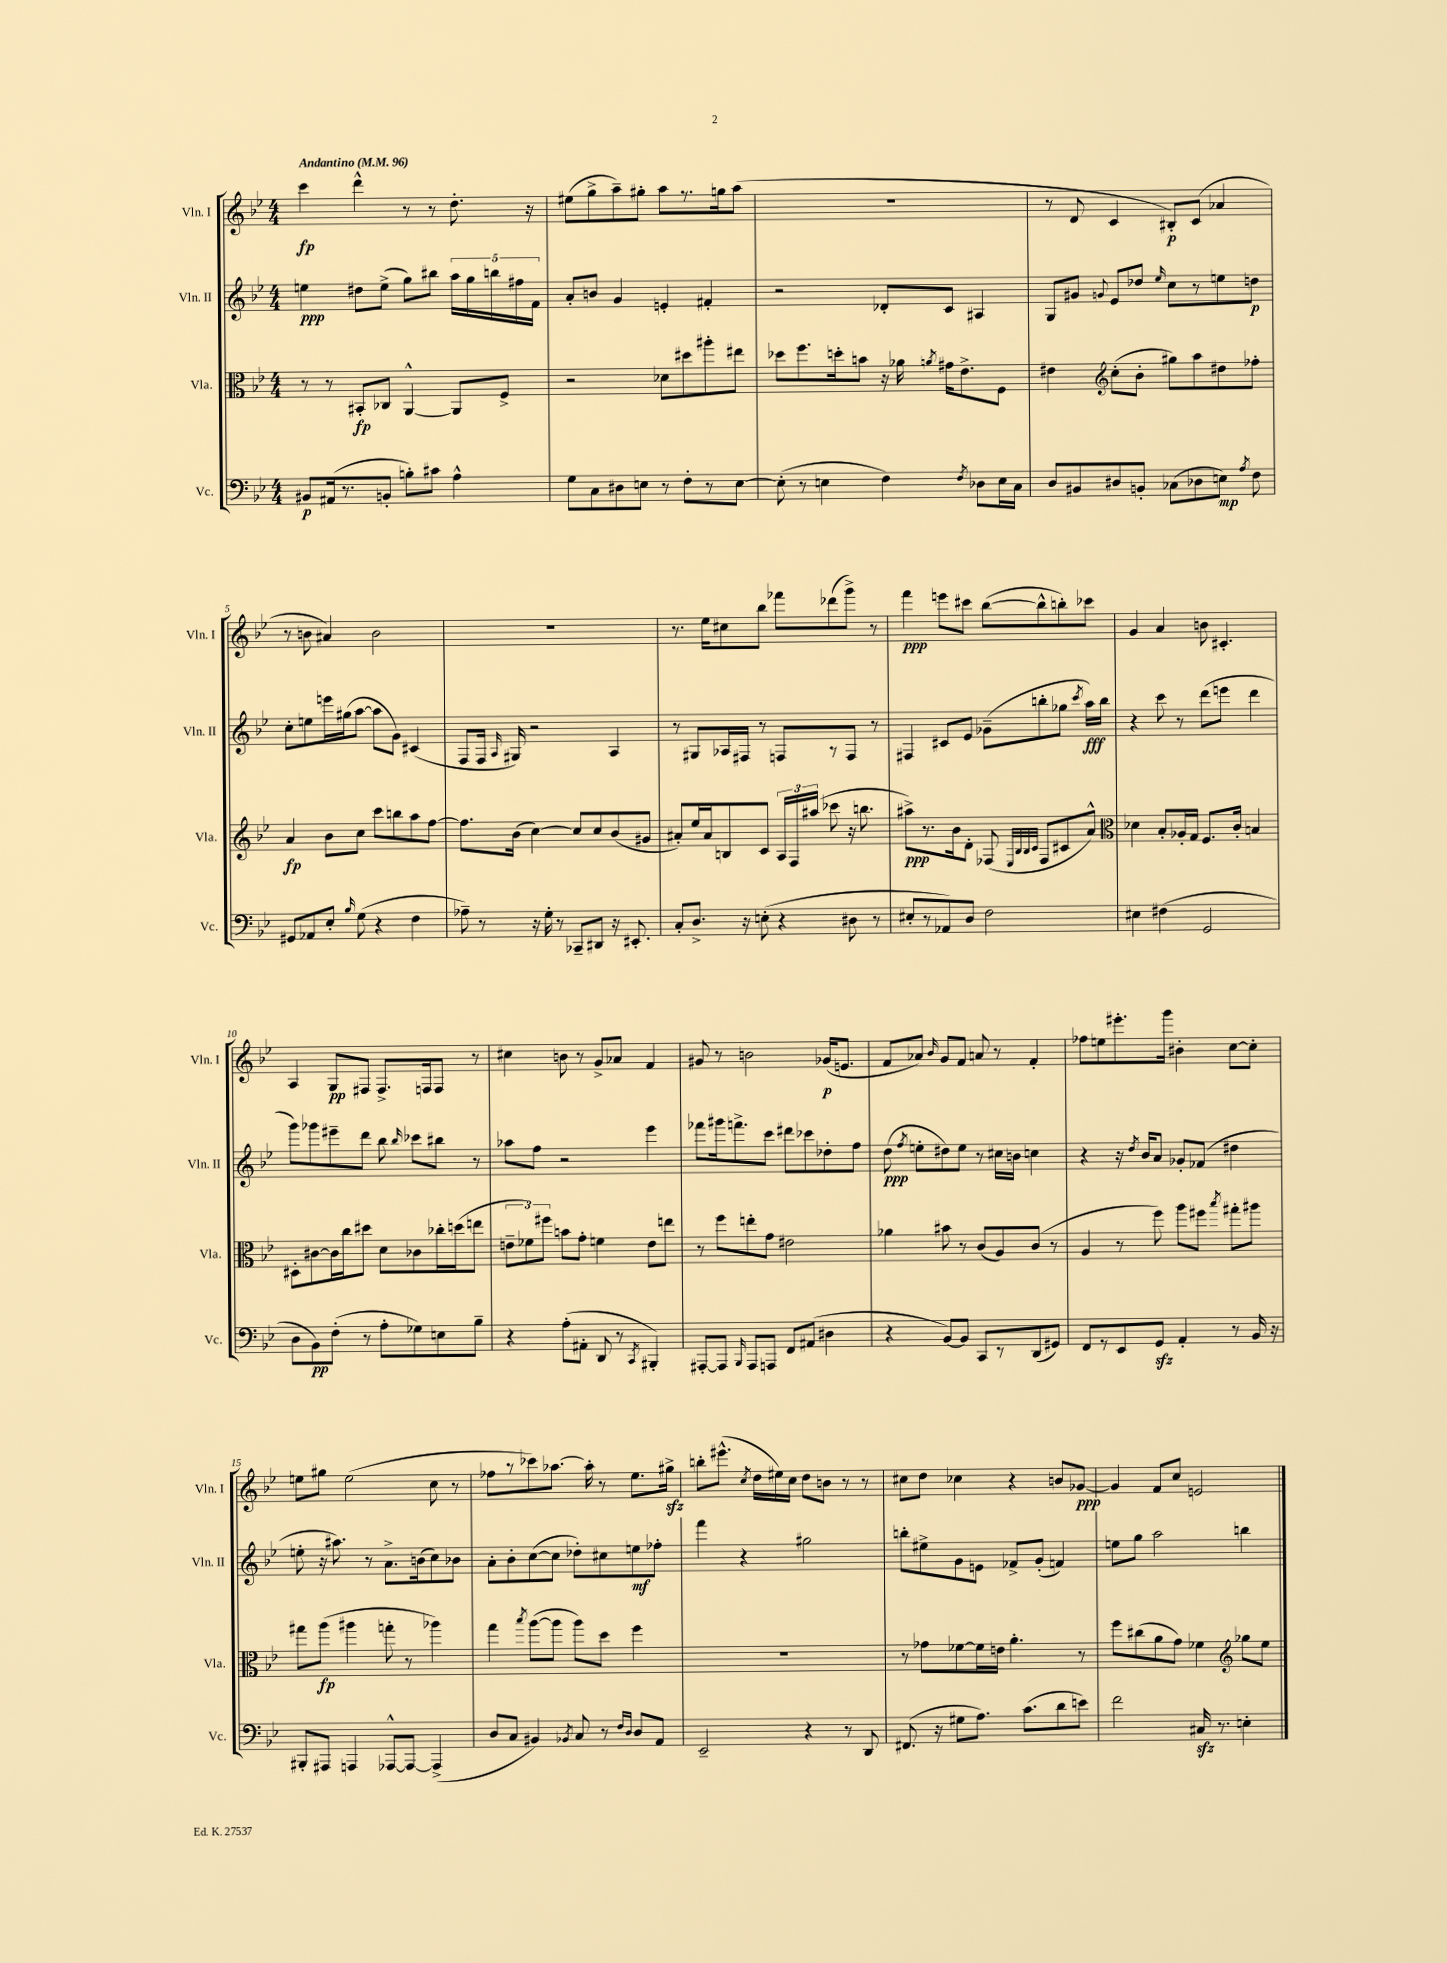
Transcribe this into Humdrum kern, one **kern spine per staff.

**kern	**dynam	**kern	**dynam	**kern	**dynam	**kern	**dynam
*part4	*part4	*part3	*part3	*part2	*part2	*part1	*part1
*staff4	*staff4	*staff3	*staff3	*staff2	*staff2	*staff1	*staff1
*I"Vc.	*	*I"Vla.	*	*I"Vln. II	*	*I"Vln. I	*
*I'Vc.	*	*I'Vla.	*	*I'Vln. II	*	*I'Vln. I	*
*clefF4	*	*clefC3	*	*clefG2	*	*clefG2	*
*k[b-e-]	*	*k[b-e-]	*	*k[b-e-]	*	*k[b-e-]	*
*M4/4	*	*M4/4	*	*M4/4	*	*M4/4	*
*MM96	*	*MM96	*	*MM96	*	*MM96	*
=1	=1	=1	=1	=1	=1	=1	=1
!	!	!	!	!	!	!LO:TX:a:B:t=Andantino	!
8BB#X/L	p	8r	.	4een\	ppp	4ccc\	fp
(16AA#X/k	.	8r	.	.	.	.	.
8.r	.	.	.	.	.	.	.
.	.	8BB#X'/L	fp	8dd#X\L	.	4ddd^^\	.
8BBn'/J	.	8C-X/J	.	(8ee^\J	.	.	.
8Bn'\L)	.	[4AA^^/	.	8gg\L)	.	8r	.
8c#X\J	.	.	.	8bb#X\J	.	8r	.
4A^^\	.	8AA/L]	.	20aa\LL	.	8.dd'\	.
.	.	.	.	20gg\	.	.	.
.	.	.	.	20bbn\	.	.	.
.	.	8F^/J	.	.	.	.	.
.	.	.	.	20ff#X\	.	.	.
.	.	.	.	.	.	16r	.
.	.	.	.	20f\JJ	.	.	.
=2	=2	=2	=2	=2	=2	=2	=2
8G\L	.	2r	.	8a'/L	.	(8ee#X\L	.
8C\	.	.	.	8bn/J	.	8gg^\	.
8D#X\	.	.	.	4g/	.	8aa~\)	.
8En\J	.	.	.	.	.	8gg#X'\J	.
8r	.	8d-X\L	.	4en'/	.	8aa\L	.
8F'\L	.	8dd#X\	.	.	.	8.r	.
8r	.	8aa#X'\	.	4f#X'/	.	.	.
.	.	.	.	.	.	16ggn\k	.
[8E\J	.	8ee#X\J	.	.	.	(8aa\J	.
=3	=3	=3	=3	=3	=3	=3	=3
(8E'\]	.	8dd-X\L	.	2r	.	1r	.
8r	.	8.ff\	.	.	.	.	.
4En\	.	.	.	.	.	.	.
.	.	16ddn'\k	.	.	.	.	.
.	.	8bn\J	.	.	.	.	.
4F\)	.	16r	.	8d-X'/L	.	.	.
.	.	16a-X\	.	.	.	.	.
.	.	8qan/	.	.	.	.	.
.	.	16g#X\KL	.	8c/J	.	.	.
.	.	8.e-^\	.	.	.	.	.
8qF/	.	.	.	.	.	.	.
8D-X\L	.	.	.	4A#X/	.	.	.
16E\L	.	8F\J	.	.	.	.	.
16C\JJ	.	.	.	.	.	.	.
=4	=4	=4	=4	=4	=4	=4	=4
8D/L	.	4e#X\	.	8G/L	.	8r	.
8BB#X/	.	.	.	8g#X/J	.	8d/	.
*	*	*clefG2	*	*	*	*	*
.	.	.	.	8qqgn/	.	.	.
8D#X/	.	(8cc'\L	.	8e-/L	.	4c/	.
8BBn'/J	.	8b-'\J	.	8dd-X/J	.	.	.
.	.	.	.	16qqee-/	.	.	.
(8C-X\L	.	8gg#X\L)	.	8cc\L	.	8B#X'/L)	p
8D-X\	.	8aa\	.	8r	.	(8c/J	.
8En\J)	mp	8dd#X\	.	8een\	.	4a-X/	.
8qA/	.	.	.	.	.	.	.
8F\	.	8ff-X'\J	.	8ddn\J	p	.	.
!!LO:LB:g=z
=5	=5	=5	=5	=5	=5	=5	=5
8GG#X/L	.	4a/	fp	8cc'\L	.	8r	.
8AA-X/	.	.	.	8een\	.	8bn\	.
8E-'/J	.	8b-\L	.	16eeen\L	.	4a#X/)	.
.	.	.	.	(16gg#X\J	.	.	.
16qqB-/	.	.	.	.	.	.	.
(8G\	.	8cc\J	.	[8aa\J	.	.	.
4r	.	8ccc\L	.	8aa\L]	.	2b\	.
.	.	8bbn\	.	8g\J)	.	.	.
4F\	.	8aa\	.	(4c#X/	.	.	.
.	.	[8ff\J	.	.	.	.	.
=6	=6	=6	=6	=6	=6	=6	=6
8A-X~\)	.	8.ff\L]	.	8F/L	.	1r	.
8r	.	.	.	16F/Jk	.	.	.
.	.	.	.	16qqA/	.	.	.
.	.	(16b-\Jk	.	16G#X/)	.	.	.
16r	.	[4cc\)	.	2r	.	.	.
16G'\	.	.	.	.	.	.	.
8r	.	.	.	.	.	.	.
8CC-X~/L	.	8cc/L]	.	.	.	.	.
8DD#X/J	.	8cc/	.	.	.	.	.
16r	.	(8b-/	.	4A/	.	.	.
8.EE#X'/	.	.	.	.	.	.	.
.	.	8g#X/J	.	.	.	.	.
=7	=7	=7	=7	=7	=7	=7	=7
8C'/L	.	8a#X'/L)	.	8r	.	8.r	.
8.D^/J	.	16ee-/L	.	8G#X/L	.	.	.
.	.	16a#/J	.	.	.	16ee-\KL	.
.	.	8Bn/	.	16A-X/L	.	8cc#X\	.
16r	.	.	.	16F#X/JJ	.	.	.
(8En'\	.	8c/J	.	8r	.	8bb-\J	.
4r	.	24A/LL	.	8Fn/L	.	8fff-X\L	.
.	.	24F/	.	.	.	.	.
.	.	(24aa#X/JJ	.	.	.	.	.
.	.	8ccc-X\	.	8r	.	(8ddd-X\	.
8D#X\	.	16r	.	8F/J	.	8ggg^\J)	.
.	.	8.bbn\	.	.	.	.	.
8r	.	.	.	8r	.	8r	.
=8	=8	=8	=8	=8	=8	=8	=8
8E#X'/L	.	8aa#X^\L)	ppp	4F#X/	.	4fff\	ppp
8r	.	8.r	.	.	.	.	.
8AA-X/)	.	.	.	8c#X/L	.	8eeen\L	.
.	.	16b-\k	.	.	.	.	.
8D/J	.	8d'\J	.	8e-/J	.	8ccc#X\J	.
2F\	.	(8F-X/	.	(8g-X~\L	.	([8bb-\L	.
.	.	32qqE-/LLL	.	.	.	.	.
.	.	32qqB-/	.	.	.	.	.
.	.	32qqB-/	.	.	.	.	.
.	.	32qqc/JJJ	.	.	.	.	.
.	.	8F-/L	.	8bbn'\	.	8bb-^^\]	.
.	.	8c#X/	.	8gg-X\J	.	8bbn'\)	.
.	.	.	.	8qccc/	.	.	.
.	.	8a^^/J)	.	16aa\LL)	fff	8ccc-X\J	.
.	.	.	.	16bb\JJ	.	.	.
=9	=9	=9	=9	=9	=9	=9	=9
*	*	*clefC3	*	*	*	*	*
4E#X\	.	4d-X\	.	4r	.	4g/	.
(4F#X\	.	8B-'/L	.	8ccc\	.	4a/	.
.	.	16A-X'/L	.	8r	.	.	.
.	.	16G/JJ	.	.	.	.	.
2GG/	.	8.F/L	.	(8ddd\L	.	8bn\	.
.	.	.	.	8eeen\J	.	4.c#X'/	.
.	.	16c'/Jk	.	.	.	.	.
.	.	4Bn/	.	4ddd\	.	.	.
!!LO:LB:g=z
=10	=10	=10	=10	=10	=10	=10	=10
8D\L	.	8D#X'\L	.	8ggg\L)	.	4A/	.
8BB-\)	pp	[8c#X\	.	8ggg-X\	.	.	.
(8F'\J	.	16c#\L]	.	8eee#X~\	.	8G/L	pp
.	.	16cc\J	.	.	.	.	.
8r	.	8dd#X\J	.	8ddd\J	.	8F#X/J	.
8A'\L	.	8d\L	.	8bb-\	.	8.F#^/L	.
.	.	.	.	16qqbb-/	.	.	.
8G-X\)	.	8c-X\	.	8ccc-X\L	.	.	.
.	.	.	.	.	.	16Fn/k	.
8En\	.	16cc-X'\L	.	8bb#X\J	.	8F/J	.
.	.	(16ddn\J	.	.	.	.	.
8B-~\J	.	8een\J	.	8r	.	8r	.
=11	=11	=11	=11	=11	=11	=11	=11
4r	.	12en~\L	.	8aa-X\L	.	4cc#X\	.
.	.	12f-X\)	.	.	.	.	.
.	.	.	.	8ff\J	.	.	.
.	.	12ff#X\J	.	.	.	.	.
(8A'\L	.	8bn\L	.	2r	.	8bn\	.
8AA#X'\J	.	8g'\J	.	.	.	8r	.
8DD/	.	4fn\	.	.	.	8g^/L	.
8r	.	.	.	.	.	8a-X/J	.
8qCC/	.	.	.	.	.	.	.
4BBB#X'/)	.	8e\L	.	4eee-\	.	4f/	.
.	.	8een\J	.	.	.	.	.
=12	=12	=12	=12	=12	=12	=12	=12
[8AAA#X'/L	.	8r	.	8fff-X\L	.	8g#X/	.
8AAA#/J]	.	8ff\L	.	16ggg#X\k	.	8r	.
.	.	.	.	8.fffn^\	.	.	.
16qqBBB-/	.	.	.	.	.	.	.
8AAA#/L	.	8een'\	.	.	.	2bn\	.
8AAAn/J	.	8g\J	.	8ccc\J	.	.	.
8FF/L	.	2e#X\	.	8ddd#X\L	.	.	.
(8AA#X/J	.	.	.	8ccc-X\	.	.	.
4D#X\	.	.	.	8dd-X'\	.	(16g-X/KL	p
.	.	.	.	.	.	8.en/J	.
.	.	.	.	8ff\J	.	.	.
=13	=13	=13	=13	=13	=13	=13	=13
4r	.	4a-X\	.	(8dd\	ppp	8f/L	.
.	.	.	.	8qff/	.	.	.
.	.	.	.	8een'\L	.	8a-X/J)	.
.	.	.	.	.	.	16qqb-/	.
[8BB-/L)	.	8b#X\	.	8dd#X\)	.	8g/L	.
8BB-/J]	.	8r	.	8ee\J	.	8f/J	.
8CC/L	.	(8c/L	.	8r	.	8an/	.
8r	.	8A/)	.	16cc#X\LL	.	8r	.
.	.	.	.	16bn\JJ	.	.	.
(8DD/	.	(8c/J	.	4ccn\	.	4f'/	.
8GG#X/J)	.	8r	.	.	.	.	.
=14	=14	=14	=14	=14	=14	=14	=14
8FF/L	.	4A/	.	4r	.	8ff-X\L	.
8r	.	.	.	.	.	8een\	.
8EE-/	.	8r	.	16r	.	8.eee#X'\	.
.	.	.	.	8qdd/	.	.	.
.	.	.	.	16b-/KL	.	.	.
8GGzz/J	.	8ff\)	.	8a/J	.	.	.
.	.	.	.	.	.	16ggg\Jk	.
4AA'/	.	8aa\L	.	8g-X'/L	.	4b#X'\	.
.	.	8ff#X\J	.	(8f-X/J	.	.	.
.	.	8qbb-/	.	.	.	.	.
8r	.	8gg#X'\L	.	4dd#X\	.	[8cc\L	.
16BB-/	.	8aa#X\J	.	.	.	8cc'\J]	.
16r	.	.	.	.	.	.	.
!!LO:LB:g=z
=15	=15	=15	=15	=15	=15	=15	=15
8BBB#X'/L	.	8gg#X\L	.	8een'\	.	8een\L	.
8AAA#X/J	.	(8aa\J	fp	16r	.	8gg#X\J	.
.	.	.	.	8.aa#X\)	.	.	.
4AAAn/	.	4aa#X\	.	.	.	(2ee\	.
.	.	.	.	8r	.	.	.
[8AAA-X^^/L	.	8ggn'\	.	8.a^\L	.	.	.
8AAA-/J_	.	8r	.	.	.	.	.
.	.	.	.	(16bn\k	.	.	.
(4AAA-^/]	.	4aa-X\)	.	8cc\)	.	8cc\	.
.	.	.	.	8b-X\J	.	8r	.
=16	=16	=16	=16	=16	=16	=16	=16
8D/L	.	4gg\	.	8a'\L	.	8ff-X\L	.
8C/J	.	.	.	8b-'\	.	8r	.
.	.	8qbb-/	.	.	.	.	.
4BB#X/)	.	([8aa\L	.	([8cc\	.	8ccc-X\)	.
.	.	8aa\J]	.	8cc\J]	.	[8.aa-X\J	.
8qBB-X/	.	.	.	.	.	.	.
8C/	.	8aa\L)	.	8dd-X'\L)	.	.	.
.	.	.	.	.	.	16aa-'\]	.
8r	.	8dd\J	.	8cc#X\	.	8r	.
16qqF/LL	.	.	.	.	.	.	.
16qqD/JJ	.	.	.	.	.	.	.
8D/L	.	4ff\	.	8een\	mf	8.ee-\L	.
8AA/J	.	.	.	8ff-X'\J	.	.	.
.	.	.	.	.	.	16gg#Xzz^\Jk	.
=17	=17	=17	=17	=17	=17	=17	=17
2EE-~/	.	1r	.	4fff\	.	8bbn'\L	.
.	.	.	.	.	.	(8.eee#X^^\J	.
.	.	.	.	4r	.	.	.
.	.	.	.	.	.	8qcc/	.
.	.	.	.	.	.	16dd\LL	.
.	.	.	.	.	.	16ee#X\)	.
.	.	.	.	.	.	16cc\JJ	.
4r	.	.	.	2gg#X\	.	8dd\L	.
.	.	.	.	.	.	8bn\J	.
8r	.	.	.	.	.	8r	.
8DD/	.	.	.	.	.	8r	.
=18	=18	=18	=18	=18	=18	=18	=18
(8.FF#X/	.	8r	.	8bbn'\L	.	8cc#X\L	.
.	.	8g-X\L	.	8ee#X^\	.	8dd\J	.
16r	.	.	.	.	.	.	.
8G#X\L	.	[8f-X\	.	8g\	.	4cc-X\	.
8.A\J)	.	16f-\L]	.	8en\J	.	.	.
.	.	16en\JJ	.	.	.	.	.
.	.	4.a'\	.	8f-X^/L	.	4r	.
(8.c\L	.	.	.	.	.	.	.
.	.	.	.	(8g'/J	.	.	.
8d\	.	.	.	4fn/)	.	8bn/L	.
8en\J)	.	8r	.	.	.	[8g-X/J	ppp
=19	=19	=19	=19	=19	=19	=19	=19
2f\	.	8ff\L	.	8een\L	.	4g-/]	.
.	.	(8cc#X\	.	8gg\J	.	.	.
.	.	8a\	.	2aa\	.	8f/L	.
.	.	8g\J)	.	.	.	8cc/J	.
16C#Xzz/	.	4f-X\	.	.	.	2en/	.
8.r	.	.	.	.	.	.	.
*	*	*clefG2	*	*	*	*	*
4En'\	.	8gg-X\L	.	4bbn\	.	.	.
.	.	8ee-\J	.	.	.	.	.
==	==	==	==	==	==	==	==
*-	*-	*-	*-	*-	*-	*-	*-
